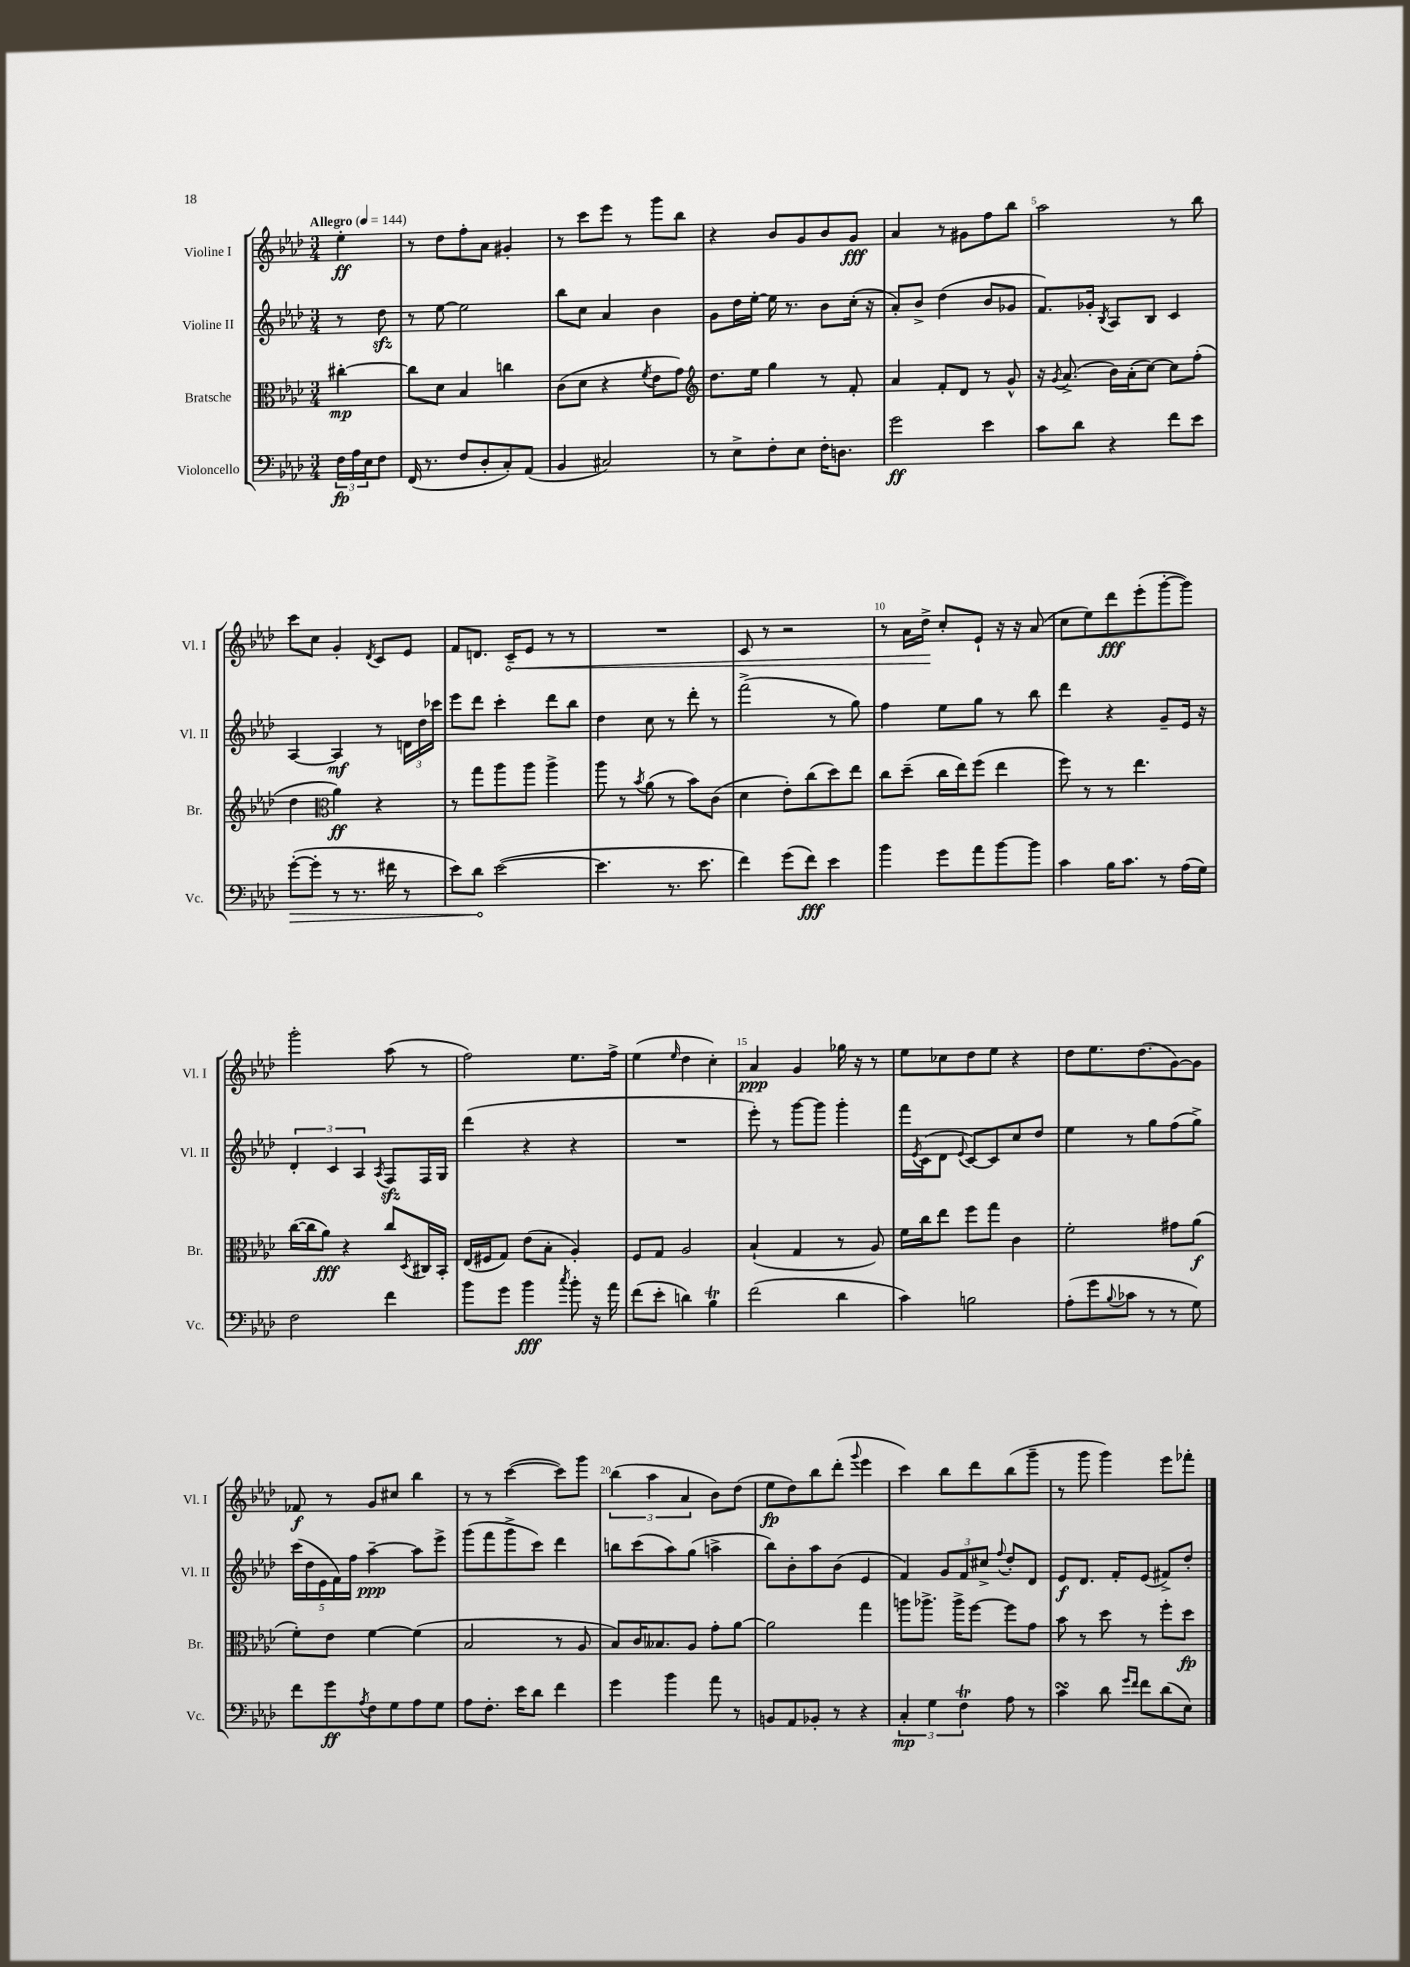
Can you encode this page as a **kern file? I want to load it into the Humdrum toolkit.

**kern	**dynam	**kern	**dynam	**kern	**dynam	**kern	**dynam
*part4	*part4	*part3	*part3	*part2	*part2	*part1	*part1
*staff4	*staff4	*staff3	*staff3	*staff2	*staff2	*staff1	*staff1
*I"Violoncello	*	*I"Bratsche	*	*I"Violine II	*	*I"Violine I	*
*I'Vc.	*	*I'Br.	*	*I'Vl. II	*	*I'Vl. I	*
*clefF4	*	*clefC3	*	*clefG2	*	*clefG2	*
*k[b-e-a-d-]	*	*k[b-e-a-d-]	*	*k[b-e-a-d-]	*	*k[b-e-a-d-]	*
*M3/4	*	*M3/4	*	*M3/4	*	*M3/4	*
*MM144	*	*MM144	*	*MM144	*	*MM144	*
=	=	=	=	=	=	=	=
!	!	!	!	!	!	!LO:TX:a:B:t=Allegro	!
24F\LL	fp	[4cc#X'\	mp	8r	.	4ee-'\	ff
24A-\	.	.	.	.	.	.	.
24E-\J	.	.	.	.	.	.	.
8F\J	.	.	.	8dd-zz\	.	.	.
=1	=1	=1	=1	=1	=1	=1	=1
(16FF/	.	8cc#\L]	.	8r	.	8r	.
8.r	.	.	.	.	.	.	.
.	.	8d-\J	.	[8ee-\	.	8dd-\L	.
8F/L	.	4B-/	.	2ee-\]	.	8ff'\	.
8D-'/	.	.	.	.	.	8a-\J	.
8C'/)	.	4ccn\	.	.	.	4g#X'/	.
(8AA-/J	.	.	.	.	.	.	.
=2	=2	=2	=2	=2	=2	=2	=2
4BB-/	.	(8c\L	.	8bb-\L	.	8r	.
.	.	8d-\J	.	8cc\J	.	8ccc\L	.
2C#X/)	.	4r	.	4a-/	.	8eee-\J	.
.	.	.	.	.	.	8r	.
.	.	8qf/	.	.	.	.	.
.	.	8e-\L	.	4b-\	.	8ggg\L	.
.	.	8g\J)	.	.	.	8bb-\J	.
=3	=3	=3	=3	=3	=3	=3	=3
*	*	*clefG2	*	*	*	*	*
8r	.	8.dd-\L	.	8g\L	.	4r	.
8E-^\L	.	.	.	16dd-\L	.	.	.
.	.	16ee-\Jk	.	[16ee-'\JJ	.	.	.
8F'\	.	4gg\	.	16ee-\]	.	8b-/L	.
.	.	.	.	8.r	.	.	.
8E-\J	.	.	.	.	.	8g/	.
16F'\KL	.	8r	.	8b-\L	.	8b-/	.
8.Dn\J	.	.	.	.	.	.	.
.	.	8f'/	.	(16cc'\Jk	.	8g/J	fff
.	.	.	.	16r	.	.	.
=4	=4	=4	=4	=4	=4	=4	=4
2g\	ff	4a-/	.	8a-'/L)	.	4a-/	.
.	.	.	.	8b-^/J	.	.	.
.	.	8f'/L	.	(4dd-\	.	8r	.
.	.	8d-/J	.	.	.	8g#X\L	.
4e-\	.	8r	.	8b-/L	.	8ff\	.
.	.	8g^^/	.	8g-X/J	.	8bb-\J	.
=5	=5	=5	=5	=5	=5	=5	=5
8c\L	.	16r	.	8.f/L)	.	2aa-\	.
.	.	8qg/	.	.	.	.	.
.	.	(8.a-^/	.	.	.	.	.
8d-\J	.	.	.	.	.	.	.
.	.	.	.	16g-X'/Jk	.	.	.
.	.	.	.	8qB-/	.	.	.
4r	.	16b-\LL)	.	8A-/L	.	.	.
.	.	(16a-'\J	.	.	.	.	.
.	.	[8cc\J)	.	8B-/J	.	.	.
8f\L	.	8cc\L]	.	4c/	.	8r	.
8e-\J	.	(8ff'\J	.	.	.	8bb-\	.
!!LO:LB:g=z
=6	=6	=6	=6	=6	=6	=6	=6
!	!LO:HP:b	!	!	!	!	!	!
([8g'\L	>	4dd-\	.	[4A-/	.	8ccc\L	.
8g'\J]	.	.	.	.	.	8cc\J	.
*	*	*clefC3	*	*	*	*	*
8r	.	4a-\)	ff	4A-/]	mf	4g'/	.
8.r	.	.	.	.	.	.	.
.	.	.	.	.	.	8qd-/	.
.	.	4r	.	8r	.	8c/L	.
16f#X\	.	.	.	.	.	.	.
8r	.	.	.	24dn\LL	.	8e-/J	.
.	.	.	.	24dd-\	.	.	.
.	.	.	.	24ccc-X\JJ	.	.	.
=7	=7	=7	=7	=7	=7	=7	=7
8e-\L)	.	8r	.	8eee-\L	.	8f/L	.
8d-\J	.	8gg\L	.	8ddd-\J	.	8.dn/J	.
([2e-\	]	8aa-\	.	4ccc'\	.	.	.
!	!	!	!	!	!	!	!LO:HP:b
.	.	.	.	.	.	16c~/KL	<
.	.	8aa-\J	.	.	.	8e-/J	.
.	.	4aa-^\	.	8ddd-\L	.	8r	.
.	.	.	.	8bb-\J	.	8r	.
=8	=8	=8	=8	=8	=8	=8	=8
4.e-\]	.	8aa-\	.	4dd-\	.	2.r	.
.	.	8r	.	.	.	.	.
.	.	8qb-/	.	.	.	.	.
.	.	(8a-\	.	8cc\	.	.	.
8.r	.	8r	.	8r	.	.	.
.	.	8b-\L)	.	8ddd-'\	.	.	.
8.e-\	.	.	.	.	.	.	.
.	.	(8c\J	.	8r	.	.	.
=9	=9	=9	=9	=9	=9	=9	=9
4f\)	.	4d-\	.	(2fff^\	.	8c/	.
.	.	.	.	.	.	8r	.
(8g\L	.	8e-'\L)	.	.	.	2r	.
8f\J)	fff	(8cc\	.	.	.	.	.
4e-\	.	8dd-\)	.	8r	.	.	.
.	.	8ee-\J	.	8gg\)	.	.	.
=10	=10	=10	=10	=10	=10	=10	=10
4b-\	.	8cc\L	.	4ff\	.	8r	.
.	.	(8dd-~\J	.	.	.	16a-\LL	.
.	.	.	.	.	.	16dd-^\JJ	.
8g\L	.	16cc\LL	.	8ee-\L	.	8cc'/L	[
.	.	16ee-\J)	.	.	.	.	.
8a-\	.	(8ff\J	.	8gg\J	.	8e-`/J	.
[8b-\	.	4ee-\	.	8r	.	16r	.
.	.	.	.	.	.	16r	.
8b-\J]	.	.	.	8bb-\	.	(8a-/	.
=11	=11	=11	=11	=11	=11	=11	=11
4c\	.	8ff\)	.	4ddd-\	.	8cc\L	.
.	.	8r	.	.	.	8ee-\)	.
16B-\KL	.	8r	.	4r	.	8ddd-\	fff
8.c\J	.	.	.	.	.	.	.
.	.	4.ee-\	.	.	.	(8eee-'\	.
8r	.	.	.	8g~/L	.	[8ggg'\	.
(16A-\LL	.	.	.	16e-/Jk	.	8ggg\J])	.
16G\JJ)	.	.	.	16r	.	.	.
!!LO:LB:g=z
=12	=12	=12	=12	=12	=12	=12	=12
2F\	.	([16cc\LL	.	6d-'/	.	2ggg'\	.
.	.	16cc\J]	.	.	.	.	.
.	.	8a-\J)	fff	.	.	.	.
.	.	.	.	6c/	.	.	.
.	.	4r	.	.	.	.	.
.	.	.	.	6A-/	.	.	.
.	.	.	.	8qA-/	.	.	.
4f\	.	8cc/L	.	8Fzz/L	.	(8aa-\	.
.	.	8qD-/	.	.	.	.	.
.	.	16C#X/L	.	16F/L	.	8r	.
.	.	16BB-'/JJ	.	16G/JJ	.	.	.
=13	=13	=13	=13	=13	=13	=13	=13
8b-\L	.	(16E-/LL	.	(4ddd-\	.	2ff\)	.
.	.	16F#X/J	.	.	.	.	.
8g\J	.	8G/J)	.	.	.	.	.
4b-\	fff	(8e-\L	.	4r	.	.	.
.	.	8B-'\J	.	.	.	.	.
8qcc/	.	.	.	.	.	.	.
8b-'\	.	4A-'/)	.	4r	.	8.ee-\L	.
16r	.	.	.	.	.	.	.
16a-\	.	.	.	.	.	16ff^\Jk	.
=14	=14	=14	=14	=14	=14	=14	=14
(8f\L	.	8F/L	.	2.r	.	(4ee-\	.
8e-'\J	.	8G/J	.	.	.	.	.
.	.	.	.	.	.	16qqee-/	.
4dn\)	.	2A-/	.	.	.	4dd-\	.
4B-T\	.	.	.	.	.	4cc'\)	.
=15	=15	=15	=15	=15	=15	=15	=15
(2f\	.	(4B-`/	.	8eee-'\)	.	4a-/	ppp
.	.	.	.	8r	.	.	.
.	.	4G/	.	[8ggg\L	.	4g/	.
.	.	.	.	8ggg\J]	.	.	.
4d-\	.	8r	.	4ggg'\	.	16gg-X\	.
.	.	.	.	.	.	16r	.
.	.	8A-/)	.	.	.	8r	.
=16	=16	=16	=16	=16	=16	=16	=16
4c\)	.	16f\LL	.	16fff\LL	.	8ee-\L	.
.	.	.	.	8qe-/	.	.	.
.	.	16cc\J	.	(16c\J	.	.	.
.	.	8ee-\J	.	8d-\J	.	8cc-X\	.
.	.	.	.	8qqe-/	.	.	.
2Bn\	.	8ff\L	.	[8c/L)	.	8dd-\	.
.	.	8gg\J	.	8c/]	.	8ee-\J	.
.	.	4c\	.	8cc/	.	4r	.
.	.	.	.	8dd-/J	.	.	.
=17	=17	=17	=17	=17	=17	=17	=17
(8A-'\L	.	2f'\	.	4ee-\	.	8dd-\L	.
8g\	.	.	.	.	.	8.ee-\	.
8qqB-/	.	.	.	.	.	.	.
8c-X\J	.	.	.	8r	.	.	.
.	.	.	.	.	.	(8.dd-\	.
8r	.	.	.	8gg\L	.	.	.
8r	.	8g#X\L	.	(8ff\	.	[8g\)	.
8G\)	.	(8a-\J	f	8gg^\J)	.	8g\J]	.
!!LO:LB:g=z
=18	=18	=18	=18	=18	=18	=18	=18
8f\L	.	8f'\L)	.	(20ccc\LL	.	8f-X/	f
.	.	.	.	20dd-\	.	.	.
.	.	.	.	20e-\	.	.	.
8g\	ff	8e-\J	.	.	.	8r	.
.	.	.	.	20f\)	.	.	.
.	.	.	.	20ff\JJ	.	.	.
8qA-/	.	.	.	.	.	.	.
8F\	.	[4f\	.	[4aa-~\	ppp	8g/L	.
8G\	.	.	.	.	.	8cc#X/J	.
8A-\	.	(4f\]	.	8aa-\L]	.	4bb-\	.
8G\J	.	.	.	8eee-^\J	.	.	.
=19	=19	=19	=19	=19	=19	=19	=19
8A-\L	.	2B-/	.	(8ggg\L	.	8r	.
8.F'\J	.	.	.	8fff\	.	8r	.
.	.	.	.	8ggg^\	.	([4ccc\	.
16e-\KL	.	.	.	.	.	.	.
8d-\J	.	.	.	8ccc\J)	.	.	.
4f\	.	8r	.	4ddd-\	.	8ccc\L])	.
.	.	8A-/	.	.	.	8ggg\J	.
=20	=20	=20	=20	=20	=20	=20	=20
4g\	.	8B-/L)	.	8bbn\L	.	(6bb-\	.
.	.	16c/K	.	(8ccc\	.	.	.
.	.	.	.	.	.	6aa-\	.
.	.	8.B--X/	.	.	.	.	.
4b-\	.	.	.	8aa-\)	.	.	.
.	.	.	.	.	.	6a-/	.
.	.	8A-/J	.	(8gg\J	.	.	.
8a-\	.	8g'\L	.	4aan^\	.	8b-\L)	.
8r	.	[8a-\J	.	.	.	(8dd-\J	.
=21	=21	=21	=21	=21	=21	=21	=21
8BBn/L	.	2a-\]	.	8bb-\L)	.	8ee-\L	fp
8AA-/	.	.	.	8b-'\	.	8dd-\)	.
8BB-X'/J	.	.	.	8aa-\	.	8bb-\	.
8r	.	.	.	(8b-\J	.	(8ddd-'\J	.
.	.	.	.	.	.	8qqggg/	.
4r	.	4gg\	.	4e-/	.	4eee-\	.
=22	=22	=22	=22	=22	=22	=22	=22
6C'/	mp	8aan\L	.	4f/)	.	4ccc\)	.
.	.	8.aa-X^\J	.	.	.	.	.
6G\	.	.	.	.	.	.	.
.	.	.	.	12g/L	.	8bb-\L	.
.	.	16aa-^\KL	.	.	.	.	.
6FT\	.	.	.	12f/	.	.	.
.	.	[8ff\J	.	.	.	8ddd-\	.
.	.	.	.	12cc#X^/J	.	.	.
.	.	.	.	8qqff/	.	.	.
8A-\	.	8ff\L]	.	8dd-'/L	.	(8bb-\	.
8r	.	8g\J	.	8d-/J	.	8ggg~\J	.
=23	=23	=23	=23	=23	=23	=23	=23
4csSsS\	.	8b-\	.	8e-/L	f	8r	.
.	.	8r	.	8.d-/J	.	8ggg\	.
8d-\	.	8dd-\	.	.	.	4ggg\)	.
.	.	.	.	16f'/KL	.	.	.
16qqg/LL	.	.	.	.	.	.	.
16qqf/JJ	.	.	.	.	.	.	.
8f\L	.	8r	.	(8e-/J	.	.	.
(8d-\	.	8ff'\L	.	8f#X^/L)	.	8eee-\L	.
8E-\J)	.	8dd-\J	fp	8dd-'/J	.	8fff-X'\J	.
==	==	==	==	==	==	==	==
*-	*-	*-	*-	*-	*-	*-	*-
